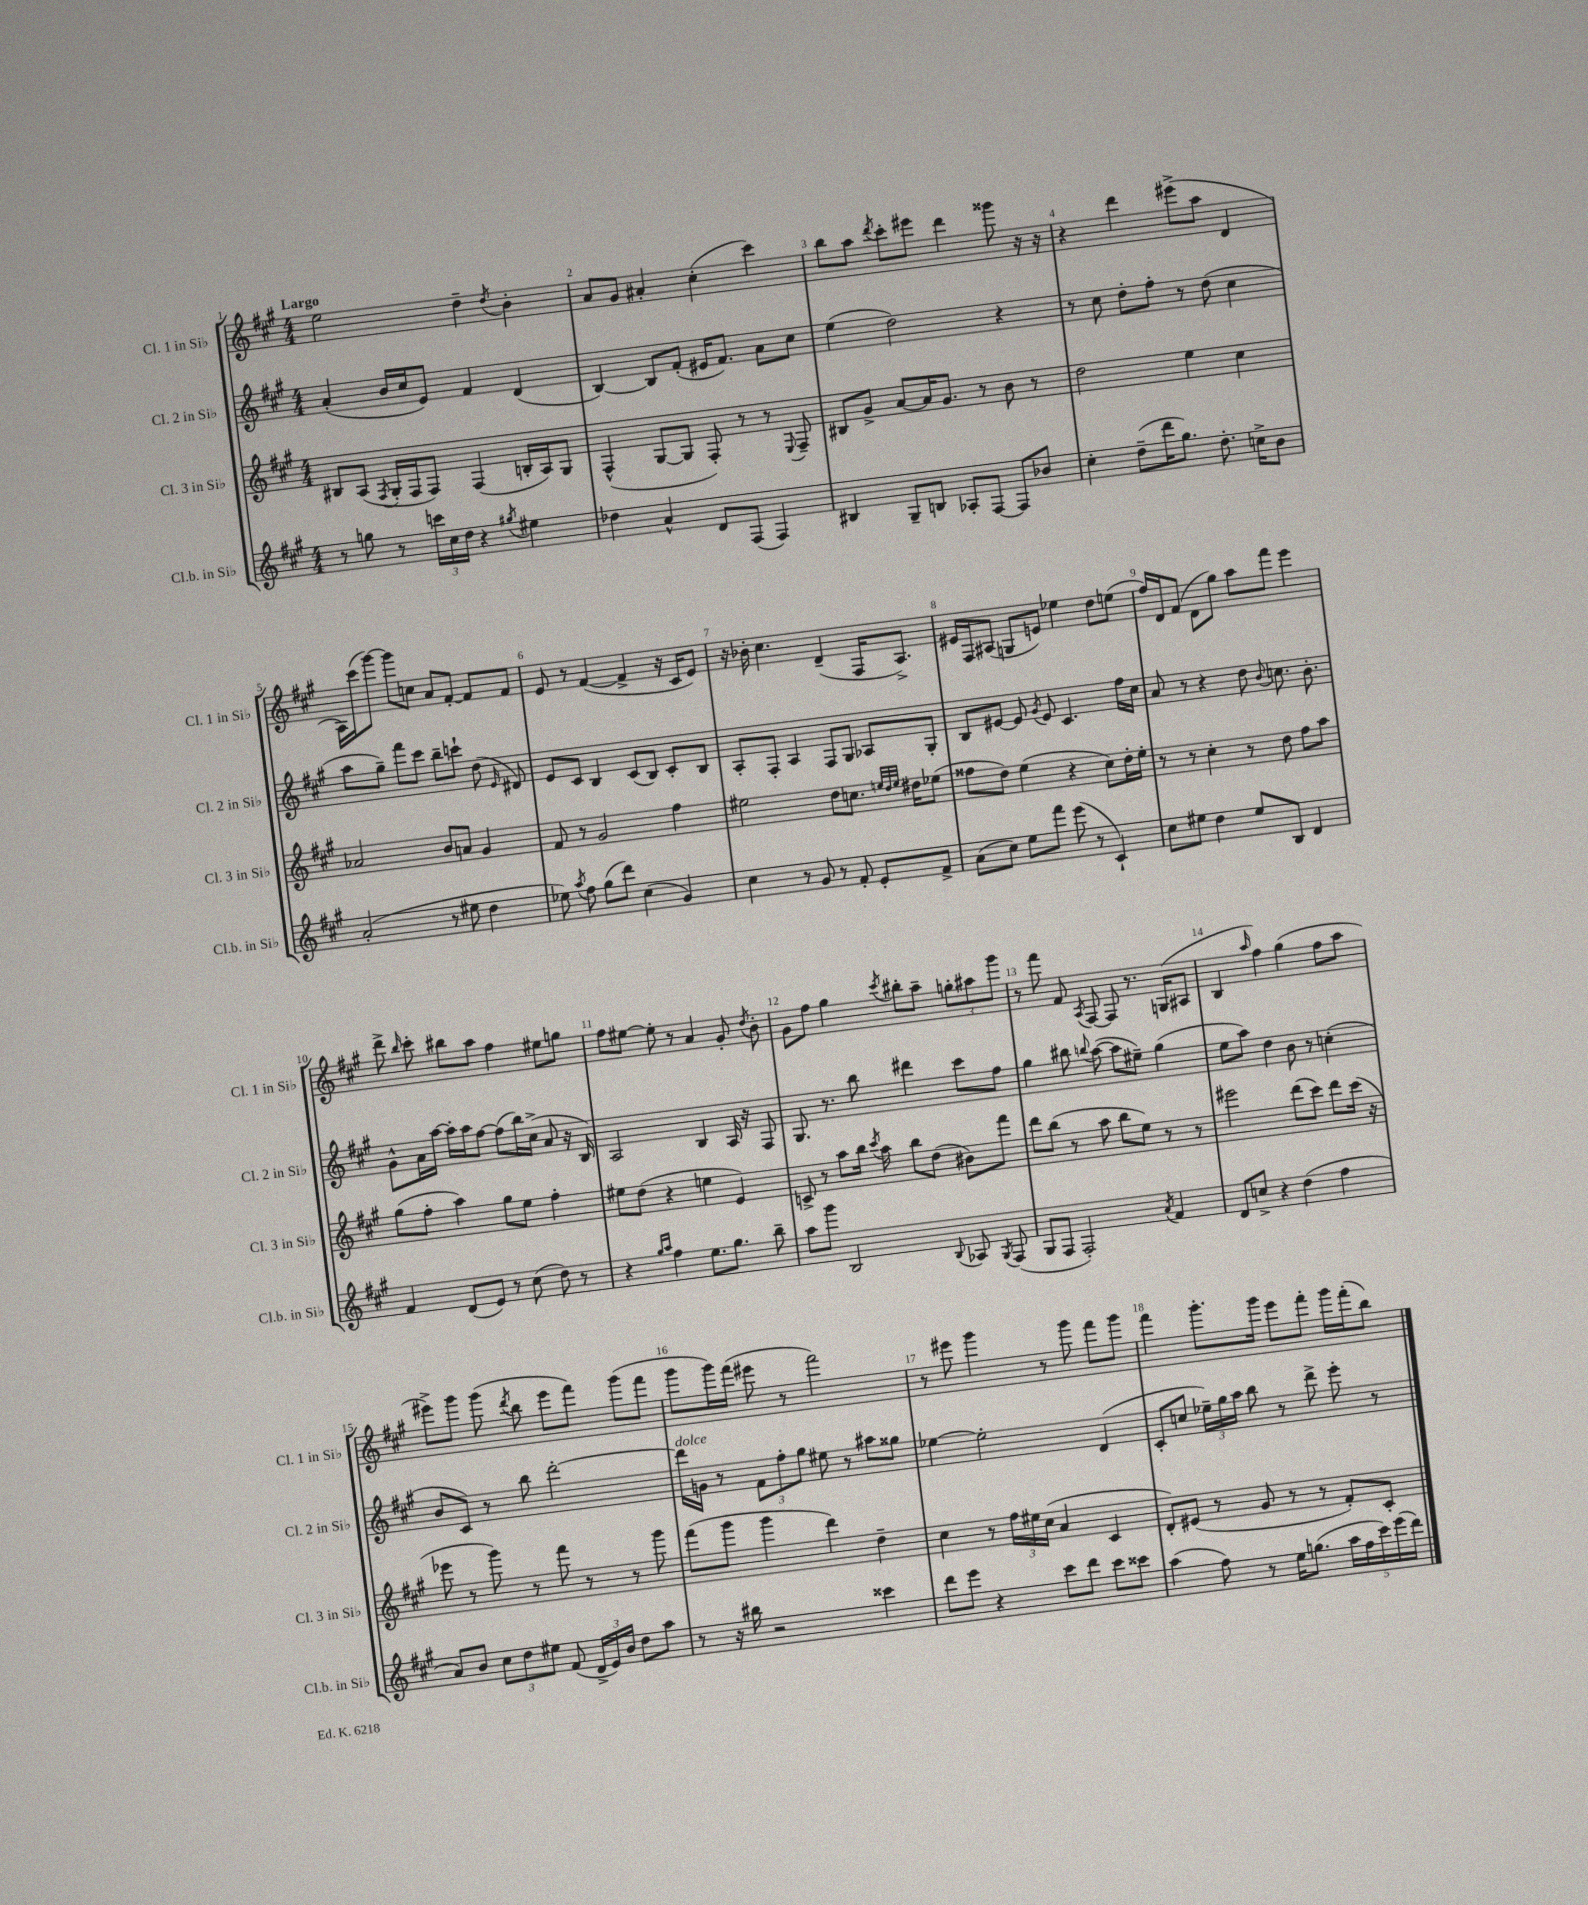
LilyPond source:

<<
\new StaffGroup <<
\new Staff = "s0" \with { instrumentName = "Cl. 1 in Sib" shortInstrumentName = "Cl. 1 in Sib" } {
    \clef treble \key a \major \numericTimeSignature \time 4/4 \tempo "Largo"
    \autoBeamOff e''2 d''4-- \acciaccatura { d''8 } b'4-. |
    a'8[ gis'8] ais'4-. cis''4-.( cis'''4) |
    b''8[ a''8] \acciaccatura { d'''8 } cis'''8[-. eis'''8] d'''4 gisis'''8 r16 r16 |
    r4 d'''4 eis'''8[->( a''8] d'4 |
    a16[) cis'''16( gis'''8]~) gis'''8[ c''8] a'8[ fis'8]~-. fis'8[ fis'8] |
    e'8 r8 fis'4~( fis'4-> r16 cis'16[ e'8]) |
    r16 bes'16-. cis''4. d'4--( fis16[ a8.]->) |
    eis'16[ fis16 ais8]( g8[ e'8]) ees''4 d''8[ e''8]( |
    fis''16[) d'16 fis'8]( d'8[ gis''8]) a''8[ fis'''8] e'''4 |
    d'''8-> \grace { b''16 } cis'''8-. bis''8[ a''8] fis''4 eis''8[ g''8] |
    fis''8[ eis''8]~ eis''8-. r8 a'4 gis'8-. \acciaccatura { d''8 } b'8-. |
    gis'8[ fis''8] gis''4 \acciaccatura { cis'''8 } bis''8[-. a''8]-- \tuplet 3/2 { g''8[-. ais''8 gis'''8] } |
    r8 fis'''8 fis'8 \acciaccatura { a8 } fis8~ fis8 r8. g16[( ais8] |
    b4 \grace { a''16 } fis''4) gis''4( fis''8[ a''8] |
    eis'''8[->) gis'''8] gis'''8( \acciaccatura { d'''8 } b''8 eis'''8[ fis'''8]) gis'''8[( fis'''8] |
    gis'''8[ gis'''16) fis'''16]( eis'''8 r8 fis'''2) |
    r8 eis'''8 gis'''4 r8 gis'''8 fis'''8[ gis'''8] |
    fis'''4 gis'''8.[-. gis'''16] e'''8[ fis'''8]-. gis'''16[ fis'''16-.( b''8]) \bar "|." |
}
\new Staff = "s1" \with { instrumentName = "Cl. 2 in Sib" shortInstrumentName = "Cl. 2 in Sib" } {
    \clef treble \key a \major \numericTimeSignature \time 4/4
    \autoBeamOff a'4-.( b'16[ cis''16 e'8]) fis'4 d'4( |
    b4~) b8[ fis'8]-.( eis'16[ fis'8.]) a'8[ cis''8] |
    e''4( d''2) r4 |
    r8 cis''8 d''8[-. fis''8]-. r8 d''8( cis''4 |
    a''8[ gis''8]--) fis'''8[ cis'''8] b''8[-- c'''8]-! d''8( \grace { e'16 } dis'8) |
    e'8[ cis'8] b4 cis'8[( b8]) cis'8[-. b8] |
    a8[-. fis8]-. a4 fis8[ gis8] aes8[ gis8]-. |
    b8[ eis'8]~ eis'8 \acciaccatura { gis'8 } eis'8 cis'4. fis''16[ cis''16] |
    a'8 r8 r4 d''8 \appoggiatura { b'8 } c''8. b'8.-. |
    gis'8[-^ a'16 a''16]~ a''16[-. a''16 fis''8]~ fis''8[( b''16) cis''16]->( a'8 r16 b16) |
    a2 b4 a16 r16 fis8 |
    gis8. r8. b''8 dis'''4 cis'''8[ fis''8] |
    gis''4 bis''8 \appoggiatura { b''8 } a''8~( a''8[ eis''8]--) gis''4( |
    e''8[ a''8]) d''4 b'8 r8 c''4-.( |
    b'8[ cis'8]) r8 b''8 d'''2~-. |
    d'''16[^\markup { \italic "dolce" } g'16] r8 \tuplet 3/2 { fis'8[ fis''8-. gis''8] } eis''8 r8 ais''8[ gisis''8] |
    ees''4~ ees''2-. d'4( |
    cis'8[-. c''8] \tuplet 3/2 { ees''16[--) gis''16 a''16] } b''8 r8 d'''8-> e'''8-. r8 \bar "|." |
}
\new Staff = "s2" \with { instrumentName = "Cl. 3 in Sib" shortInstrumentName = "Cl. 3 in Sib" } {
    \clef treble \key a \major \numericTimeSignature \time 4/4
    \autoBeamOff bis8[ a8]( \acciaccatura { fis8 } gis16[-. fis16 fis8]) fis4( b16[-. a16) gis8] |
    fis4-^( gis8[~ gis8] fis8-.) r8 r8 \appoggiatura { e8 } fis8-- |
    bis8[ gis'8]-> a'8[~ a'16 gis'8.] r8 b'8 r8 |
    d''2 e''4 cis''4 |
    aes'2 b'8[ a'8] gis'4 |
    fis'8 r8 gis'2 fis''4 |
    eis''2 d''8[ c''8.] \grace { e''32[ d''32 e''32] } dis''16[ ees''8]( |
    fisis''8[ d''8]) e''4( r4 cis''8[) d''16-. e''16]-. |
    r8 r8 cis''4-. r8 d''8 fis''8[ a''8] |
    gis''8[( fis''8]-. a''4) gis''8[ e''8] fis''4-. |
    eis''8[ d''8]( r4 e''4 e'4) |
    c'8-> r8 a''8[ b''16] \acciaccatura { cis'''8 } a''16 b''8[ d''8]( bis'8[) fis'''8] |
    d'''8[ b''8]( r8 a''8 b''8[ e''8]) r8 r8 |
    eis'''2 d'''8[( cis'''8]) d'''8[ cis'''16]( r16 |
    ees'''8 r8 gis'''8) r8 fis'''8 r8 r8 gis'''8 |
    fis'''8[( gis'''8] gis'''4 d'''4) d''4-- |
    cis''4 r8 \tuplet 3/2 { fis''16[ eis''16 cis''16]( } a'4 cis'4 |
    d'8[-.) eis'8]( r8 gis'8 r8 r8 fis'8[-.) cis'8]-. \bar "|." |
}
\new Staff = "s3" \with { instrumentName = "Cl.b. in Sib" shortInstrumentName = "Cl.b. in Sib" } {
    \clef treble \key a \major \numericTimeSignature \time 4/4
    \autoBeamOff r8 g''8 r8 \tuplet 3/2 { c'''16[ cis''16 d''16] } r4 \acciaccatura { gis''8 } eis''4 |
    des''4 a'4-^ d'8[ fis8]( fis4) |
    bis4 gis8[-- b8] aes8[-. fis8]~ fis8[ bes'8] |
    cis''4-. d''8[--( d'''16 gis''8.]) d''8.-. c''16[-> b'8] |
    a'2-.( r8 eis''8 d''4 |
    ees''8) \acciaccatura { a''8 } fis''8 gis''8[( d'''8]) cis''4( gis'4) |
    cis''4 r8 gis'8 r8 fis'8-. e'8[-. fis'8]-> |
    a'8[( cis''8]) e''8[ fis'''8] e'''8( r8 cis'4-!) |
    cis''8[ eis''8] d''4 eis''8[ b8] d'4 |
    fis'4 d'8[( e'8]) r8 cis''8( d''8) r8 |
    r4 \grace { gis''16[ a''16] } fis''4 e''8.[ gis''8.] b''8-- |
    a''8[ gis'''8] b2 \appoggiatura { b8 } aes8 \acciaccatura { gis8 } fis8( |
    gis8[ fis8] fis2-.) \acciaccatura { a'8 } fis'4 |
    d'8[ c''8]-> r4 d''4( fis''4 |
    a'8[) b'8] \tuplet 3/2 { cis''8[ d''8 eis''8] } fis'8( \tuplet 3/2 { d'16[-> e'16) b'16] } d''8[ a''8] |
    r8 r16 bis''16 r2 cisis'''4 |
    d'''8[ e'''8] r4 cis'''8[ d'''8] cis'''8[ cisis'''8] |
    a''4( fis''8) r8 e''16[ g''8.]( \tuplet 5/4 { a''16[ fis''16 cis'''16) e'''16( d'''16]) } \bar "|." |
}
>>
>>
\layout { \context { \Score \override BarNumber.break-visibility = ##(#f #t #t) barNumberVisibility = #all-bar-numbers-visible } }
